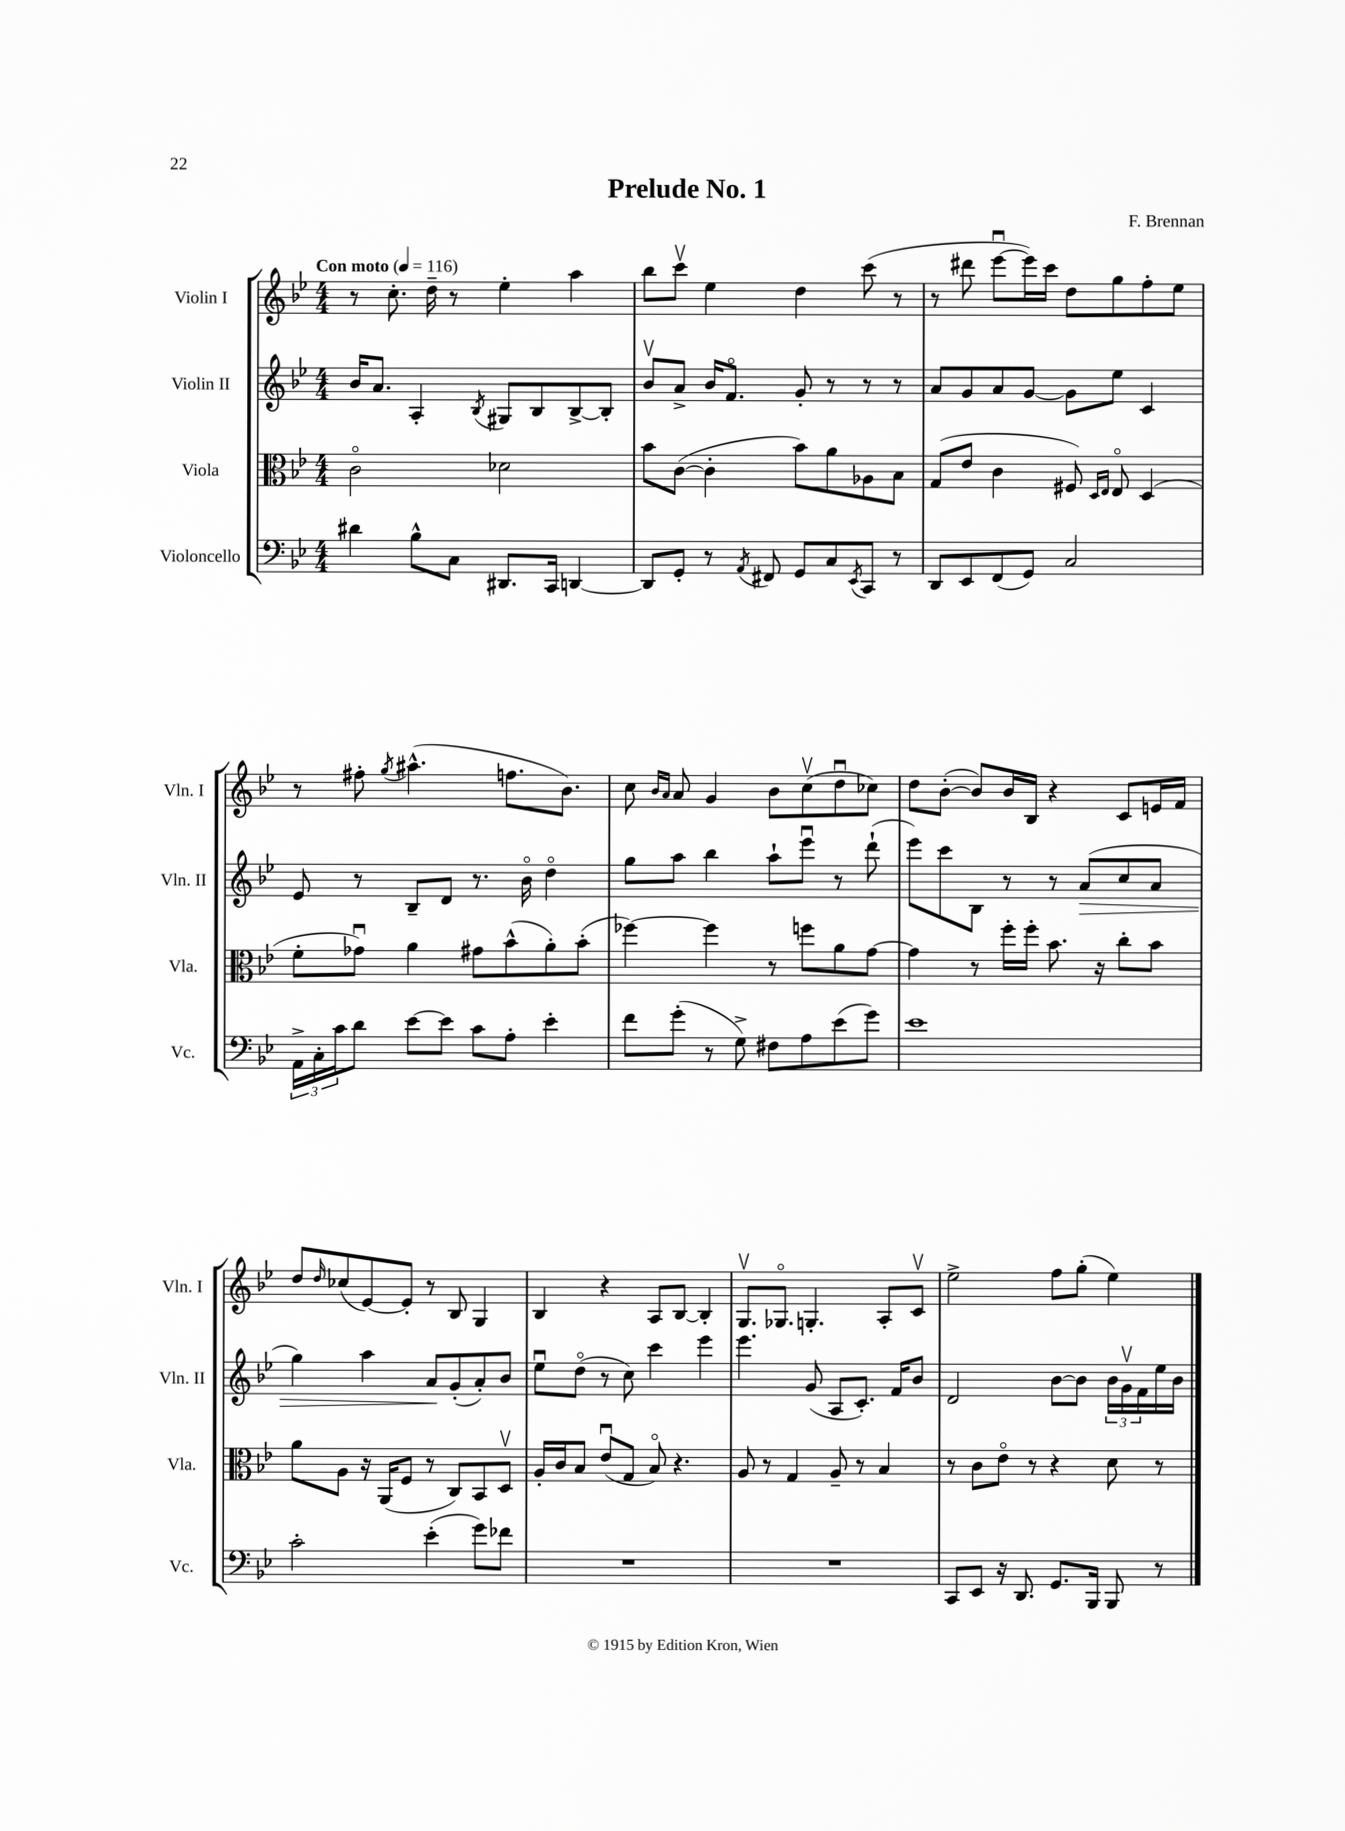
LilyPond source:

\header { title = "Prelude No. 1" composer = "F. Brennan" }
<<
\new StaffGroup <<
\new Staff = "s0" \with { instrumentName = "Violin I" shortInstrumentName = "Vln. I" } {
    \clef treble \key bes \major \numericTimeSignature \time 4/4 \tempo "Con moto" 4 = 116
    r8 c''8.-. d''16-- r8 ees''4-. a''4 |
    bes''8 c'''8\upbow ees''4 d''4 c'''8( r8 |
    r8 dis'''8 ees'''8~\downbow ees'''16) c'''16 d''8 g''8 f''8-. ees''8 |
    r8 fis''8-. \acciaccatura { g''8 } ais''4.-^( f''8. bes'8.) |
    c''8 \grace { bes'16 a'16 } a'8 g'4 bes'8 c''8\upbow( d''8\downbow ces''8) |
    d''8 bes'8~-.( bes'8) bes'16 bes16 r4 c'8 e'16 f'16 |
    d''8 \grace { d''16 } ces''8( ees'8~) ees'8-. r8 bes8 g4 |
    bes4 r4 a8 bes8~ bes4-. |
    g8.\upbow ges8.\flageolet g4.-. a8-. c'8\upbow |
    ees''2-> f''8 g''8-.( ees''4) \bar "|." |
}
\new Staff = "s1" \with { instrumentName = "Violin II" shortInstrumentName = "Vln. II" } {
    \clef treble \key bes \major \numericTimeSignature \time 4/4
    bes'16 a'8. a4-. \acciaccatura { bes8 } gis8 bes8 bes8~-> bes8-. |
    bes'8\upbow a'8-> bes'16 f'8.\flageolet g'8-. r8 r8 r8 |
    a'8 g'8 a'8 g'8~ g'8 ees''8 c'4 |
    ees'8 r8 bes8-- d'8 r8. bes'16\flageolet d''4\flageolet |
    g''8 a''8 bes''4 a''8-! ees'''8\downbow r8 d'''8-!( |
    ees'''8) c'''8 bes8 r8 r8 a'8\>( c''8 a'8 |
    g''4) a''4 a'8\! g'8-.( a'8-.) bes'8 |
    ees''8\downbow d''8\flageolet( r8 c''8) c'''4 ees'''4 |
    ees'''4. g'8( a8 c'8.-.) f'16 bes'8 |
    d'2 bes'8~ bes'8 \tuplet 3/2 { bes'16 g'16\upbow f'16 } ees''16 bes'16 \bar "|." |
}
\new Staff = "s2" \with { instrumentName = "Viola" shortInstrumentName = "Vla." } {
    \clef alto \key bes \major \numericTimeSignature \time 4/4
    c'2\flageolet des'2 |
    bes'8 c'8~( c'4-. bes'8) a'8 aes8 bes8 |
    g8( ees'8 c'4 fis8) \grace { d16 ees16 } ees8\flageolet d4( |
    f'8-. ges'8\downbow) a'4 gis'8 bes'8-^( a'8-.) bes'8-.( |
    fes''4~) fes''4 r8 f''8 a'8 g'8~ |
    g'4 r8 f''16-. f''16-. bes'8. r16 c''8-. bes'8 |
    a'8 a8 r16 a,16( f8 r8 c8) bes,8 d8\upbow |
    a16-. c'16 bes8 ees'8\downbow( g8 bes8\flageolet) r4. |
    a8 r8 g4 a8-- r8 bes4 |
    r8 c'8 ees'8\flageolet r8 r4 d'8 r8 \bar "|." |
}
\new Staff = "s3" \with { instrumentName = "Violoncello" shortInstrumentName = "Vc." } {
    \clef bass \key bes \major \numericTimeSignature \time 4/4
    dis'4 bes8-^ c8 dis,8. c,16 d,4~ |
    d,8 g,8-. r8 \acciaccatura { a,8 } fis,8 g,8 c8 \acciaccatura { ees,8 } c,8 r8 |
    d,8 ees,8 f,8( g,8) c2 |
    \tuplet 3/2 { a,16-> c16-. c'16 } d'8 ees'8~ ees'8 c'8 a8-. ees'4-. |
    f'8 g'8-.( r8 g8->) fis8 a8 ees'8( g'8) |
    ees'1 |
    c'2-. ees'4-.( g'8) fes'8 |
    R1 |
    R1 |
    c,8 ees,8 r16 d,8. g,8. bes,,16 bes,,8 r8 \bar "|." |
}
>>
>>
\layout { \context { \Score \remove "Bar_number_engraver" } }
